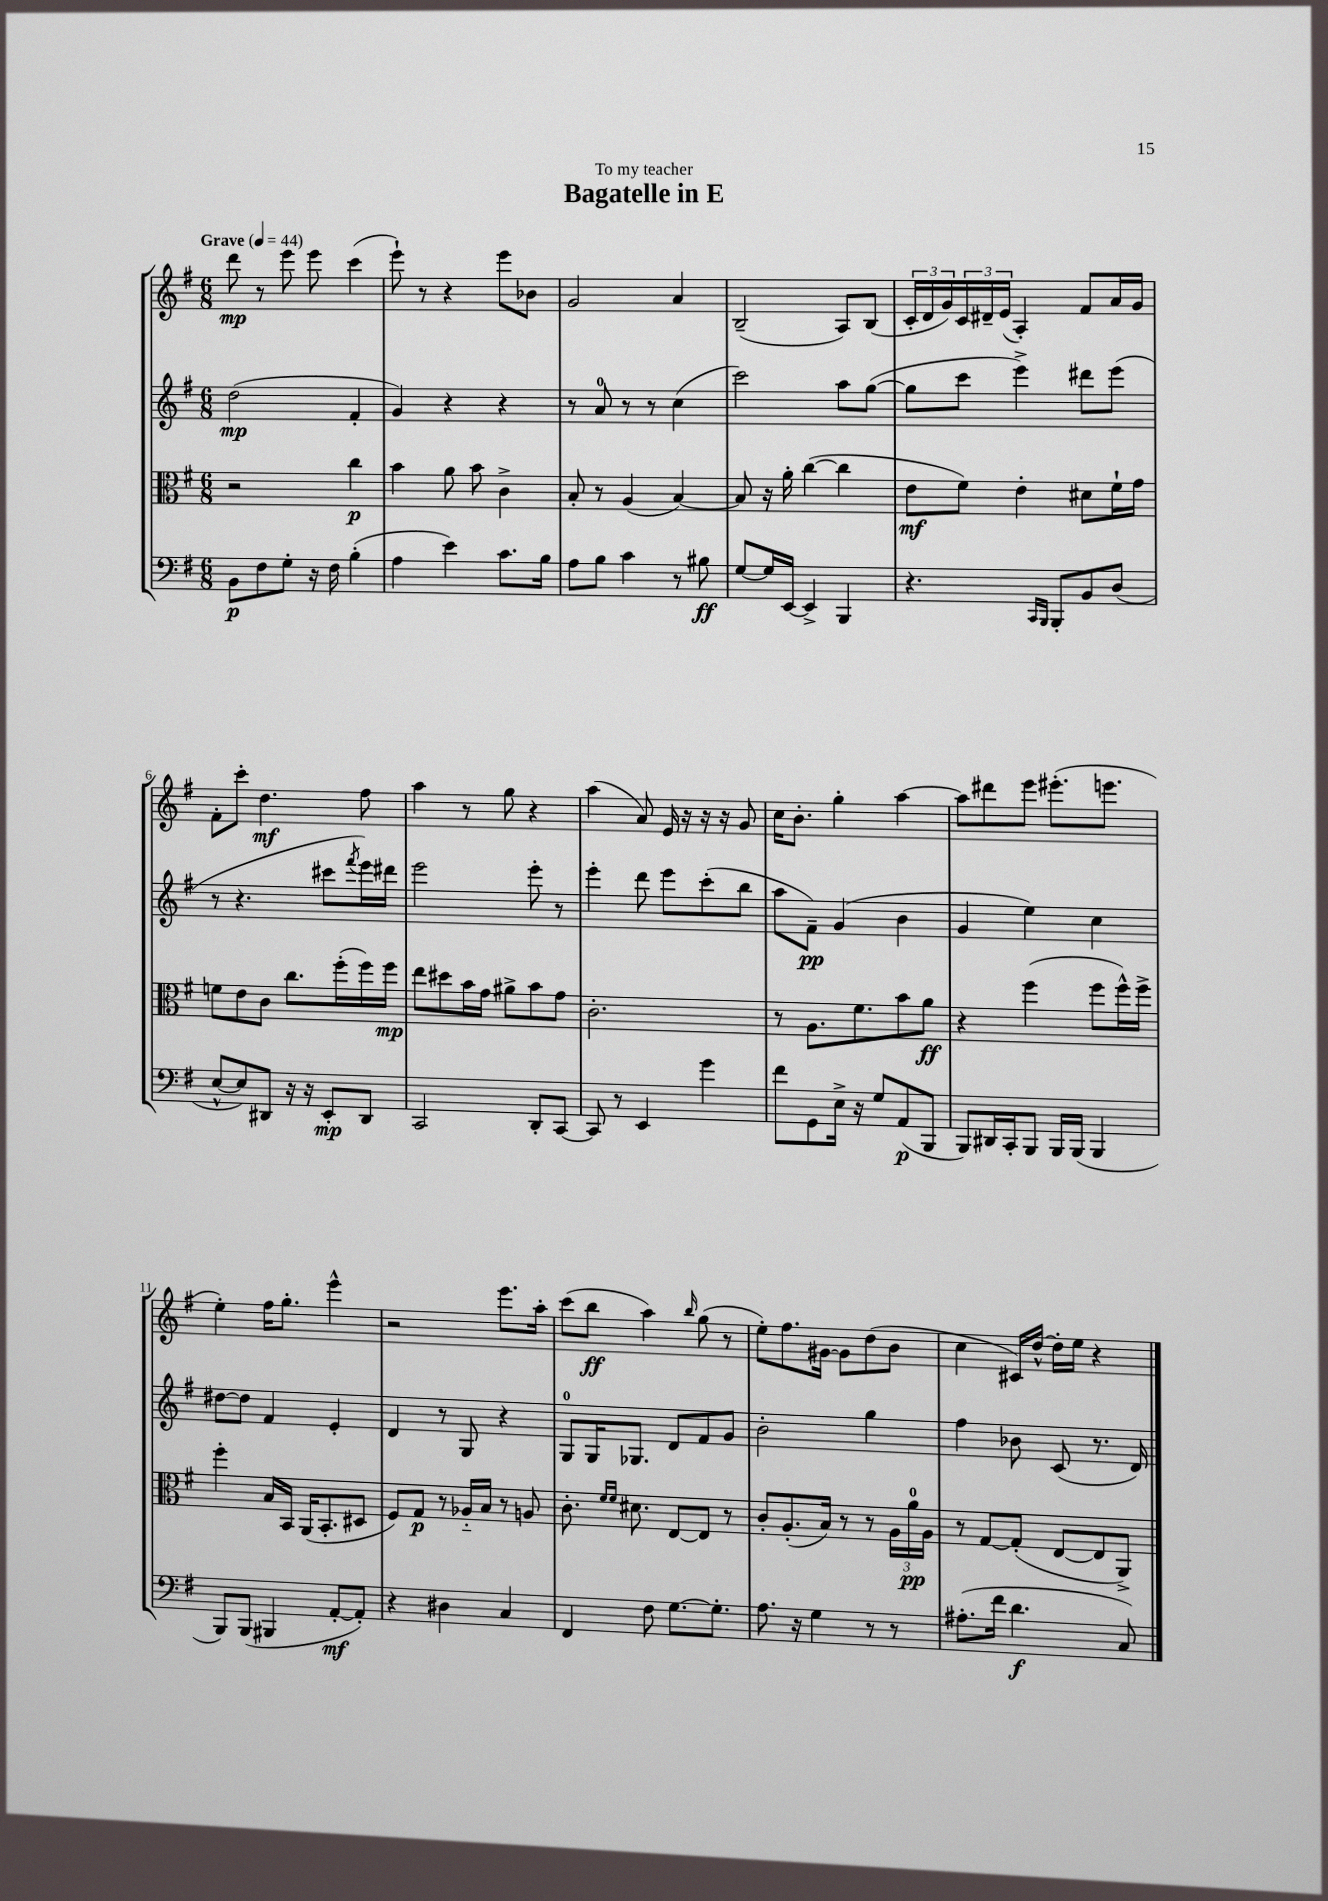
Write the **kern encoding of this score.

**kern	**dynam	**kern	**dynam	**kern	**dynam	**kern	**dynam
*part4	*part4	*part3	*part3	*part2	*part2	*part1	*part1
*staff4	*staff4	*staff3	*staff3	*staff2	*staff2	*staff1	*staff1
*clefF4	*	*clefC3	*	*clefG2	*	*clefG2	*
*k[f#]	*	*k[f#]	*	*k[f#]	*	*k[f#]	*
*M6/8	*	*M6/8	*	*M6/8	*	*M6/8	*
*MM44	*	*MM44	*	*MM44	*	*MM44	*
=1	=1	=1	=1	=1	=1	=1	=1
!	!	!	!	!	!	!LO:TX:a:B:t=Grave	!
8BB\L	p	2r	.	(2dd\	mp	8ddd\	mp
8F#\	.	.	.	.	.	8r	.
8G'\J	.	.	.	.	.	8eee\	.
16r	.	.	.	.	.	8eee\	.
16F#\	.	.	.	.	.	.	.
(4B'\	.	4cc\	p	4f#'/	.	(4ccc\	.
=2	=2	=2	=2	=2	=2	=2	=2
4A\	.	4b\	.	4g/)	.	8eee`\)	.
.	.	.	.	.	.	8r	.
4e\)	.	8a\	.	4r	.	4r	.
.	.	8b\	.	.	.	.	.
8.c\L	.	4c^\	.	4r	.	8eee\L	.
.	.	.	.	.	.	8b-X\J	.
16B\Jk	.	.	.	.	.	.	.
=3	=3	=3	=3	=3	=3	=3	=3
8A\L	.	8B'/	.	8r	.	2g/	.
8B\J	.	8r	.	8a/	.	.	.
4c\	.	(4A/	.	8r	.	.	.
.	.	.	.	8r	.	.	.
8r	.	[4B/)	.	(4cc\	.	4a/	.
8B#X\	ff	.	.	.	.	.	.
=4	=4	=4	=4	=4	=4	=4	=4
[8G/L	.	8B/]	.	2ccc\)	.	(2B~/	.
16G/L]	.	16r	.	.	.	.	.
[16EE/JJ	.	16a'\	.	.	.	.	.
4EE^/]	.	([4cc\	.	.	.	.	.
4BBB/	.	4cc\]	.	8aa\L	.	8A/L)	.
.	.	.	.	([8gg\J	.	(8B/J	.
=5	=5	=5	=5	=5	=5	=5	=5
4.r	.	8e\L	mf	8gg\L]	.	24c'/LL	.
.	.	.	.	.	.	24d/	.
.	.	.	.	.	.	24g/)	.
.	.	8f#\J)	.	8ccc\J	.	24c/	.
.	.	.	.	.	.	24d#X~/	.
.	.	.	.	.	.	(24e/JJ	.
.	.	4e'\	.	4eee^\)	.	4A'/)	.
16qqCC/LL	.	.	.	.	.	.	.
16qqBBB/JJ	.	.	.	.	.	.	.
8BBB'/L	.	.	.	.	.	.	.
8BB/	.	8d#X\L	.	8ddd#X\L	.	8f#/L	.
(8D/J	.	16f#`\L	.	(8eee\J	.	16a/L	.
.	.	16g\JJ	.	.	.	16g/JJ	.
!!LO:LB:g=z
=6	=6	=6	=6	=6	=6	=6	=6
[8E^^/L	.	8fn\L	.	8r	.	8f#'\L	.
8E/])	.	8e\	.	4.r	.	8ccc'\J	.
8DD#X/J	.	8c\J	.	.	.	4.dd\	mf
16r	.	8.cc\L	.	.	.	.	.
16r	.	.	.	.	.	.	.
8EE'/L	mp	.	.	8ccc#X\L	.	.	.
.	.	(16ff#'\L	.	.	.	.	.
.	.	.	.	8qfff#/	.	.	.
8DD#/J	.	16ff#\)	.	16eee\L)	.	8ff#\	.
.	.	16ff#\JJ	mp	16ddd#X\JJ	.	.	.
=7	=7	=7	=7	=7	=7	=7	=7
2CC/	.	8ee\L	.	2eee\	.	4aa\	.
.	.	8dd#X\	.	.	.	.	.
.	.	16b\L	.	.	.	8r	.
.	.	16g\JJ	.	.	.	.	.
.	.	8a#X^\L	.	.	.	8gg\	.
8DD'/L	.	8b\	.	8eee'\	.	4r	.
[8CC/J	.	8g\J	.	8r	.	.	.
=8	=8	=8	=8	=8	=8	=8	=8
8CC/]	.	2.c'\	.	4eee'\	.	(4aa\	.
8r	.	.	.	.	.	.	.
4EE/	.	.	.	8ddd\	.	8a/)	.
.	.	.	.	8eee\L	.	16e/	.
.	.	.	.	.	.	16r	.
4g\	.	.	.	(8ccc'\	.	16r	.
.	.	.	.	.	.	16r	.
.	.	.	.	8bb\J	.	8g/	.
=9	=9	=9	=9	=9	=9	=9	=9
8f#\L	.	8r	.	8aa\L	.	16cc\KL	.
.	.	.	.	.	.	8.b'\J	.
8GG\	.	8.A\L	.	8f#~\J)	pp	.	.
16E^\Jk	.	.	.	(4g/	.	4gg'\	.
16r	.	8.f#\	.	.	.	.	.
8G/L	.	.	.	.	.	.	.
(8AA/	p	8b\	.	4b\	.	[4aa\	.
8BBB/J	.	8a\J	ff	.	.	.	.
=10	=10	=10	=10	=10	=10	=10	=10
8BBB/L)	.	4r	.	4g/	.	8aa\L]	.
16DD#X/L	.	.	.	.	.	8ddd#X\	.
16CC'/J	.	.	.	.	.	.	.
8BBB/J	.	(4ff#\	.	4ee\)	.	8eee\J	.
16BBB/LL	.	.	.	.	.	(8.eee#X'\L	.
(16BBB/JJ	.	.	.	.	.	.	.
4BBB/	.	8ff#\L	.	4cc\	.	.	.
.	.	.	.	.	.	8.eeen\J	.
.	.	16ff#^^\L)	.	.	.	.	.
.	.	16ff#^\JJ	.	.	.	.	.
!!LO:LB:g=z
=11	=11	=11	=11	=11	=11	=11	=11
8BBB/L)	.	4ff#'\	.	[8dd#X\L	.	4ee'\)	.
(8BBB/J	.	.	.	8dd#\J]	.	.	.
4BBB#X/	.	16B/LL	.	4f#/	.	16ff#\KL	.
.	.	16BB/JJ	.	.	.	8.gg'\J	.
.	.	(16AA/KL	.	.	.	.	.
.	.	8.BB'/	.	.	.	.	.
[8AA'/L	mf	.	.	4e'/	.	4eee^^\	.
8AA'/J])	.	8D#X/J	.	.	.	.	.
=12	=12	=12	=12	=12	=12	=12	=12
4r	.	8F#/L)	.	4d/	.	2r	.
.	.	8G/J	p	.	.	.	.
4D#X\	.	8r	.	8r	.	.	.
.	.	16A-X/LL	.	8G/	.	.	.
.	.	16B/JJ	.	.	.	.	.
4C/	.	8r	.	4r	.	8.eee\L	.
.	.	8An/	.	.	.	.	.
.	.	.	.	.	.	16aa'\Jk	.
=13	=13	=13	=13	=13	=13	=13	=13
4FF#/	.	8.c'\	.	8G/L	.	(8ccc\L	.
.	.	.	.	16G/K	.	8bb\J	ff
.	.	16qqf#/LL	.	.	.	.	.
.	.	16qqf#/JJ	.	.	.	.	.
.	.	8.d#X\	.	8.G-X/J	.	.	.
8F#\	.	.	.	.	.	4aa\)	.
[8.G\L	.	[8E/L	.	8d/L	.	.	.
.	.	.	.	.	.	16qqbb/	.
.	.	8E/J]	.	8f#/	.	(8gg\	.
8.G'\J]	.	.	.	.	.	.	.
.	.	8r	.	8g/J	.	8r	.
=14	=14	=14	=14	=14	=14	=14	=14
8.A\	.	8c'/L	.	2b'\	.	8ee'\L)	.
.	.	(8.A'/	.	.	.	8.ff#\	.
16r	.	.	.	.	.	.	.
4G\	.	.	.	.	.	.	.
.	.	16B/Jk)	.	.	.	[16g#X\Jk	.
.	.	8r	.	.	.	8g#\L]	.
8r	.	8r	.	4gg\	.	(8dd\	.
8r	.	24A\LL	.	.	.	8b\J	.
.	.	24a\	pp	.	.	.	.
.	.	24A\JJ	.	.	.	.	.
=15	=15	=15	=15	=15	=15	=15	=15
(8.A#X'\L	.	8r	.	4ff#\	.	4cc\	.
.	.	[8G/L	.	.	.	.	.
16f#\Jk	.	.	.	.	.	.	.
4.d\	f	(8G'/J]	.	8b-X\	.	16c#X/LL)	.
.	.	.	.	.	.	[16dd^^/JJ	.
.	.	[8E/L	.	(8c/	.	16dd'\LL]	.
.	.	.	.	.	.	16ee\JJ	.
.	.	8E/]	.	8.r	.	4r	.
8C/)	.	8AA^/J)	.	.	.	.	.
.	.	.	.	16d/)	.	.	.
==	==	==	==	==	==	==	==
*-	*-	*-	*-	*-	*-	*-	*-
